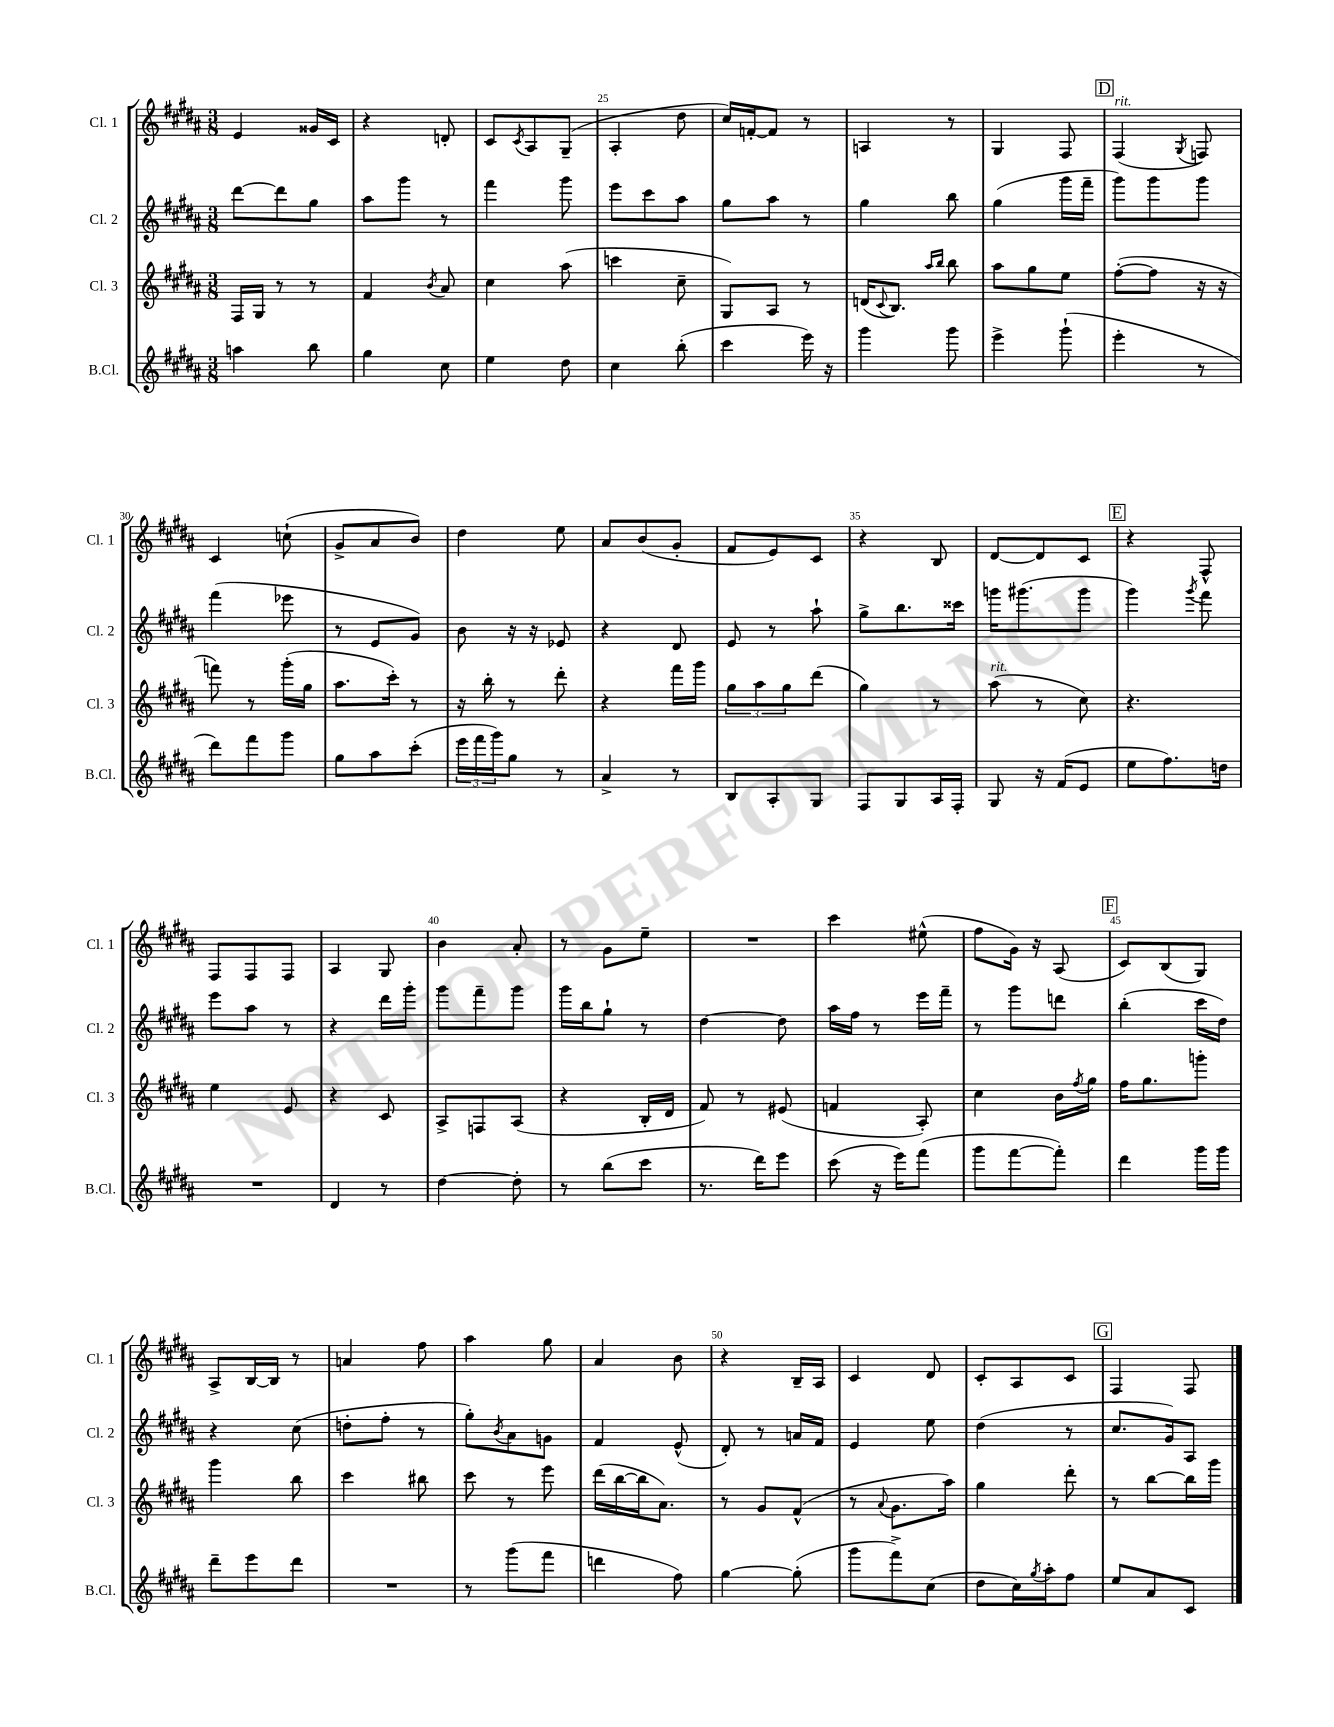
<<
\new StaffGroup <<
\new Staff = "s0" \with { instrumentName = "Cl. 1" shortInstrumentName = "Cl. 1" } {
    \clef treble \key b \major \numericTimeSignature \time 3/8
    e'4 gisis'16 cis'16 |
    r4 d'8-. |
    cis'8 \acciaccatura { cis'8 } ais8 gis8--( |
    ais4-. dis''8 |
    cis''16) f'16~-. f'8 r8 |
    a4 r8 |
    gis4 fis8 |
    \mark \markup { \box "D" } fis4^\markup { \italic "rit." }( \acciaccatura { gis8 } f8) |
    cis'4 c''8-!( |
    gis'8-> ais'8 b'8) |
    dis''4 e''8 |
    ais'8 b'8( gis'8-. |
    fis'8 e'8) cis'8 |
    r4 b8 |
    dis'8~ dis'8 cis'8 |
    \mark \markup { \box "E" } r4 fis8-^ |
    fis8 fis8 fis8 |
    ais4 gis8 |
    b'4 ais'8-. |
    r8 gis'8 e''8-- |
    R4. |
    cis'''4 eis''8-^( |
    fis''8 gis'16) r16 ais8( |
    \mark \markup { \box "F" } cis'8) b8( gis8) |
    ais8-> b16~ b16 r8 |
    a'4 fis''8 |
    ais''4 gis''8 |
    ais'4 b'8 |
    r4 b16-- ais16 |
    cis'4 dis'8 |
    cis'8-. ais8 cis'8 |
    \mark \markup { \box "G" } fis4 fis8 \bar "|." |
}
\new Staff = "s1" \with { instrumentName = "Cl. 2" shortInstrumentName = "Cl. 2" } {
    \clef treble \key b \major \numericTimeSignature \time 3/8
    dis'''8~ dis'''8 gis''8 |
    ais''8 gis'''8 r8 |
    fis'''4 gis'''8 |
    e'''8 cis'''8 ais''8 |
    gis''8 ais''8 r8 |
    gis''4 b''8 |
    gis''4( gis'''16 fis'''16-- |
    \mark \markup { \box "D" } gis'''8) gis'''8 gis'''8 |
    fis'''4( ees'''8 |
    r8 e'8 gis'8) |
    b'8 r16 r16 ees'8 |
    r4 dis'8 |
    e'8 r8 ais''8-! |
    gis''8-> b''8. cisis'''16 |
    g'''16 gis'''8.( gis'''8 |
    \mark \markup { \box "E" } gis'''4) \acciaccatura { gis'''8 } fis'''8 |
    e'''8 ais''8 r8 |
    r4 dis'''16 gis'''16-. |
    gis'''8 fis'''8-- gis'''8 |
    gis'''16 b''16 gis''8-! r8 |
    dis''4~ dis''8 |
    ais''16 fis''16 r8 e'''16 fis'''16-- |
    r8 gis'''8 d'''8 |
    \mark \markup { \box "F" } b''4-.( cis'''16 dis''16) |
    r4 cis''8( |
    d''8-. fis''8-. r8 |
    gis''8-.) \acciaccatura { b'8 } ais'8 g'8 |
    fis'4 e'8-^( |
    dis'8-.) r8 a'16 fis'16 |
    e'4 e''8 |
    dis''4( r8 |
    \mark \markup { \box "G" } cis''8. gis'16) ais8 \bar "|." |
}
\new Staff = "s2" \with { instrumentName = "Cl. 3" shortInstrumentName = "Cl. 3" } {
    \clef treble \key b \major \numericTimeSignature \time 3/8
    fis16 gis16 r8 r8 |
    fis'4 \acciaccatura { b'8 } ais'8 |
    cis''4 ais''8( |
    c'''4 cis''8-- |
    gis8) ais8 r8 |
    d'16( \appoggiatura { cis'8 } b8.) \grace { ais''16 b''16 } b''8 |
    ais''8 gis''8 e''8 |
    \mark \markup { \box "D" } fis''8~-.( fis''8 r16 r16 |
    f'''8) r8 gis'''16-.( gis''16 |
    ais''8. cis'''16-.) r8 |
    r16 b''16-. r8 dis'''8-. |
    r4 fis'''16 gis'''16 |
    \tuplet 3/2 { gis''8 ais''8 gis''8 } dis'''8( |
    gis''4) r8 |
    ais''8^\markup { \italic "rit." }( r8 cis''8) |
    \mark \markup { \box "E" } r4. |
    e''4 e'8 |
    r4 cis'8 |
    ais8-> f8 ais8( |
    r4 b16-. dis'16 |
    fis'8) r8 eis'8( |
    f'4 ais8-.) |
    cis''4 b'16 \acciaccatura { fis''8 } gis''16 |
    \mark \markup { \box "F" } fis''16 gis''8. g'''8-. |
    gis'''4 b''8 |
    cis'''4 bis''8 |
    cis'''8 r8 e'''8 |
    dis'''16( b''16~ b''16 ais'8.) |
    r8 gis'8 fis'8-^( |
    r8 \appoggiatura { ais'8 } gis'8. ais''16) |
    gis''4 dis'''8-. |
    \mark \markup { \box "G" } r8 b''8~ b''16 gis'''16 \bar "|." |
}
\new Staff = "s3" \with { instrumentName = "B.Cl." shortInstrumentName = "B.Cl." } {
    \clef treble \key b \major \numericTimeSignature \time 3/8
    a''4 b''8 |
    gis''4 cis''8 |
    e''4 dis''8 |
    cis''4 b''8-.( |
    cis'''4 e'''16) r16 |
    gis'''4 gis'''8 |
    e'''4-> gis'''8-!( |
    \mark \markup { \box "D" } e'''4-. r8 |
    dis'''8) fis'''8 gis'''8 |
    gis''8 ais''8 cis'''8-.( |
    \tuplet 3/2 { e'''16 fis'''16 gis'''16) } gis''8 r8 |
    ais'4-> r8 |
    b8 ais8-. gis8 |
    fis8 gis8 ais16 fis16-. |
    gis8 r16 fis'16( e'8 |
    \mark \markup { \box "E" } e''8 fis''8.) d''16 |
    R4. |
    dis'4 r8 |
    dis''4~ dis''8-. |
    r8 b''8( cis'''8 |
    r8. dis'''16) e'''8 |
    cis'''8( r16 e'''16) fis'''8( |
    gis'''8 fis'''8~ fis'''8-.) |
    \mark \markup { \box "F" } dis'''4 gis'''16 gis'''16 |
    dis'''8-- e'''8 dis'''8 |
    R4. |
    r8 gis'''8( fis'''8 |
    d'''4 fis''8) |
    gis''4~ gis''8-.( |
    gis'''8 fis'''8->) cis''8( |
    dis''8 cis''16) \acciaccatura { gis''8 } ais''16-. fis''8 |
    \mark \markup { \box "G" } e''8 ais'8 cis'8 \bar "|." |
}
>>
>>
\layout { \context { \Score currentBarNumber = #22 \override BarNumber.break-visibility = ##(#f #t #t) barNumberVisibility = #(every-nth-bar-number-visible 5) } }
